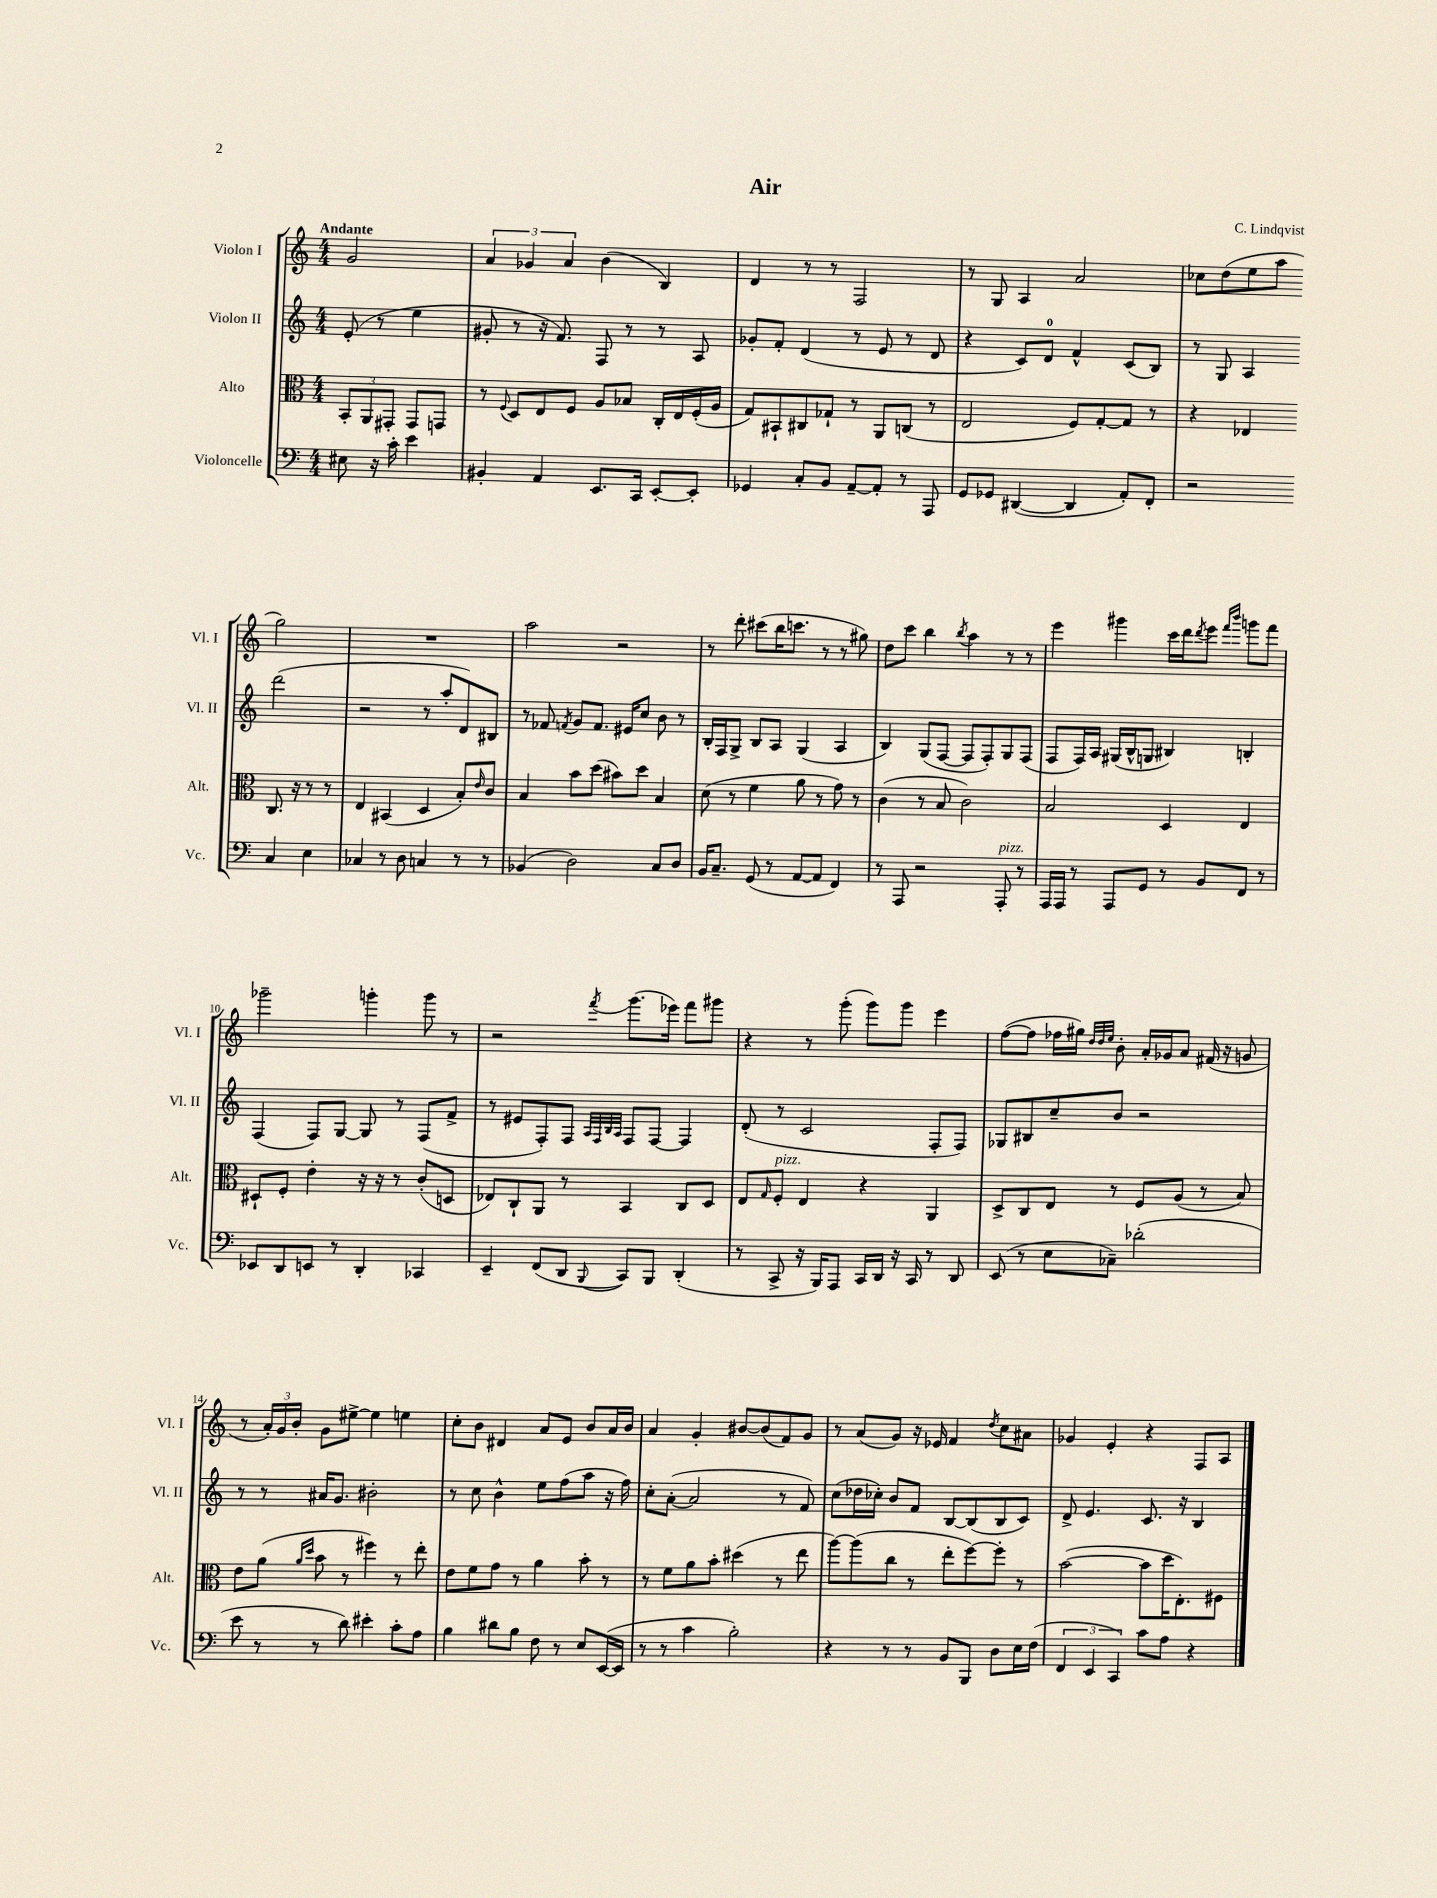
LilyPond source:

\header { title = "Air" composer = "C. Lindqvist" }
<<
\new StaffGroup <<
\new Staff = "s0" \with { instrumentName = "Violon I" shortInstrumentName = "Vl. I" } {
    \clef treble \key c \major \numericTimeSignature \time 4/4 \partial 2 \tempo "Andante"
    g'2 |
    \tuplet 3/2 { a'4 ges'4 a'4 } b'4( b4) |
    d'4 r8 r8 f2 |
    r8 g8 a4 a'2 |
    ces''8 d''8( e''8 a''8 g''2) |
    R1 |
    a''2 r2 |
    r8 d'''8-. cis'''8( b''16 c'''8. r8 r8 gis''8) |
    d''8 c'''8 b''4 \acciaccatura { b''8 } a''4 r8 r8 |
    e'''4 gis'''4 c'''16 d'''16 \acciaccatura { d'''8 } e'''8 \grace { f'''16 b'''16 } g'''8 f'''8 |
    ges'''2-- g'''4-. g'''8 r8 |
    r2 \acciaccatura { f'''8 } g'''8.( ees'''16) f'''8 gis'''8 |
    r4 r8 g'''8-.( g'''8) g'''8 e'''4 |
    f''8~( f''8 fes''16 gis''16) \grace { d''32 d''32 e''32 } b'8-. a'16-. ges'16 a'8 fis'16( r16 g'8 |
    r8 \tuplet 3/2 { a'16-.) g'16 b'16-. } g'8 eis''8~-> eis''4 e''4 |
    c''8-. b'8 dis'4 a'8 e'8 b'8 a'16 b'16 |
    a'4 g'4-. bis'8~ bis'8( f'8) g'8 |
    r8 a'8( g'8) r16 ees'16 f'4 \acciaccatura { d''8 } c''8 ais'8 |
    ges'4 e'4-. r4 f8 a8 \bar "|." |
}
\new Staff = "s1" \with { instrumentName = "Violon II" shortInstrumentName = "Vl. II" } {
    \clef treble \key c \major \numericTimeSignature \time 4/4 \partial 2
    e'8-.( r8 e''4 |
    gis'8-. r8 r16 f'8.) f8 r8 r8 a8 |
    ges'8-. f'8-. d'4( r8 e'8 r8 d'8 |
    r4 c'8) d'8-0 f'4-^ c'8( b8) |
    r8 g8 a4 d'''2( |
    r2 r8 a''8-. d'8) bis8 |
    r8 fes'8 \acciaccatura { f'8 } g'8 f'8. eis'16 c''8 b'8 r8 |
    b16-. f16 g8-> b8 a8 g4( a4 |
    b4) g8( f8~ f8 f8-.) g8 f8( |
    f8 f16) a16 gis16( b16-^ g8 bis4) b4-. |
    f4( f8) g8~ g8 r8 f8( f'8-> |
    r8 eis'8 f8-.) f8 \grace { a32 f32 b32 a32 } f8 f8~ f4 |
    d'8-.( r8 c'2 f8-. f8) |
    ges8 bis8 c''8-- b'8 r2 |
    r8 r8 ais'16 g'8. bis'2-. |
    r8 c''8 b'4-^ e''8 f''8( a''8 r16 f''16) |
    c''8-. a'8~-.( a'2 r8 f'8) |
    c''8( des''16 ces''16-.) b'8 f'8 b8~ b8( b8 c'8) |
    d'8-> e'4. c'8. r16 b4 \bar "|." |
}
\new Staff = "s2" \with { instrumentName = "Alto" shortInstrumentName = "Alt." } {
    \clef alto \key c \major \numericTimeSignature \time 4/4 \partial 2
    \tuplet 3/2 { b,8-. a,8 gis,8-. } gis,8 g,8 |
    r8 \appoggiatura { f8 } d8 e8 f8 a8 bes8 c16-. e16 f16-.( a16 |
    g8) bis,8-! cis8 ges8-! r8 a,8 c8( r8 |
    e2 f8) g8~-. g8 r8 |
    r4 ees4 c8. r16 r8 r8 |
    e4 bis,4( d4 b8-.) \grace { e'16 } c'8 |
    b4 b'8 d''8( bis'8) d''8 b4 |
    d'8( r8 f'4 a'8 r8 g'8) r8 |
    c'4( r8 b8 c'2) |
    b2 d4 e4 |
    dis8-! f8-. e'4-. r16 r16 r8 c'8-.( d8 |
    ees8) c8-! a,8 r8 b,4 c8 d8 |
    e8 \grace { g16 } f8-.^\markup { \italic "pizz." } e4 r4 a,4 |
    d8-> c8 e8 r8 f8 a8( r8 b8) |
    e'8 a'8( \grace { a'16 d''16 } b'8 r8 fis''4) r8 e''8-. |
    e'8 f'8 g'8 r8 a'4 b'8-. r8 |
    r8 f'8 a'8 b'8-. dis''4( r8 e''8 |
    a''8~) a''8( c''8 r8 e''8-. f''8~) f''8-. r8 |
    b'2~( b'8 d''16 e8.-.) fis8 \bar "|." |
}
\new Staff = "s3" \with { instrumentName = "Violoncelle" shortInstrumentName = "Vc." } {
    \clef bass \key c \major \numericTimeSignature \time 4/4 \partial 2
    eis8 r16 c'16-. e'4 |
    bis,4-. a,4 e,8. c,16 e,8~-. e,8-. |
    ges,4 c8-. b,8 a,8~-- a,8-. r8 a,,8 |
    g,8 ges,8 dis,4~( dis,4 a,8-.) f,8-. |
    r2 c4 e4 |
    ces4 r8 d8 c4 r8 r8 |
    bes,4( d2) c8 d8 |
    b,16 c8.-- g,8( r8 a,8~ a,8 f,4) |
    r8 a,,8 r2 a,,8-.^\markup { \italic "pizz." } r8 |
    a,,16 a,,16 r8 a,,8 g,8 r8 b,8 f,8 r8 |
    ees,8 d,8 e,8 r8 d,4-. ces,4 |
    e,4-- f,8( d,8 \appoggiatura { b,,8 } c,8) b,,8 d,4-.( |
    r8 c,8-> r16 b,,16) a,,8 c,16 d,16 r16 c,16 r8 d,8 |
    e,8( r8 e8 ces8--) des'2-.( |
    e'8 r8 r8 d'8) eis'4-. c'8-. a8 |
    b4 dis'8 b8 f8 r8 e8 e,16~( e,16 |
    r8 r8 c'4 b2-.) |
    r4 r8 r8 b,8 b,,8 d8 e16 f16( |
    \tuplet 3/2 { f,4 e,4 c,4) } c'8 a8 r4 \bar "|." |
}
>>
>>
